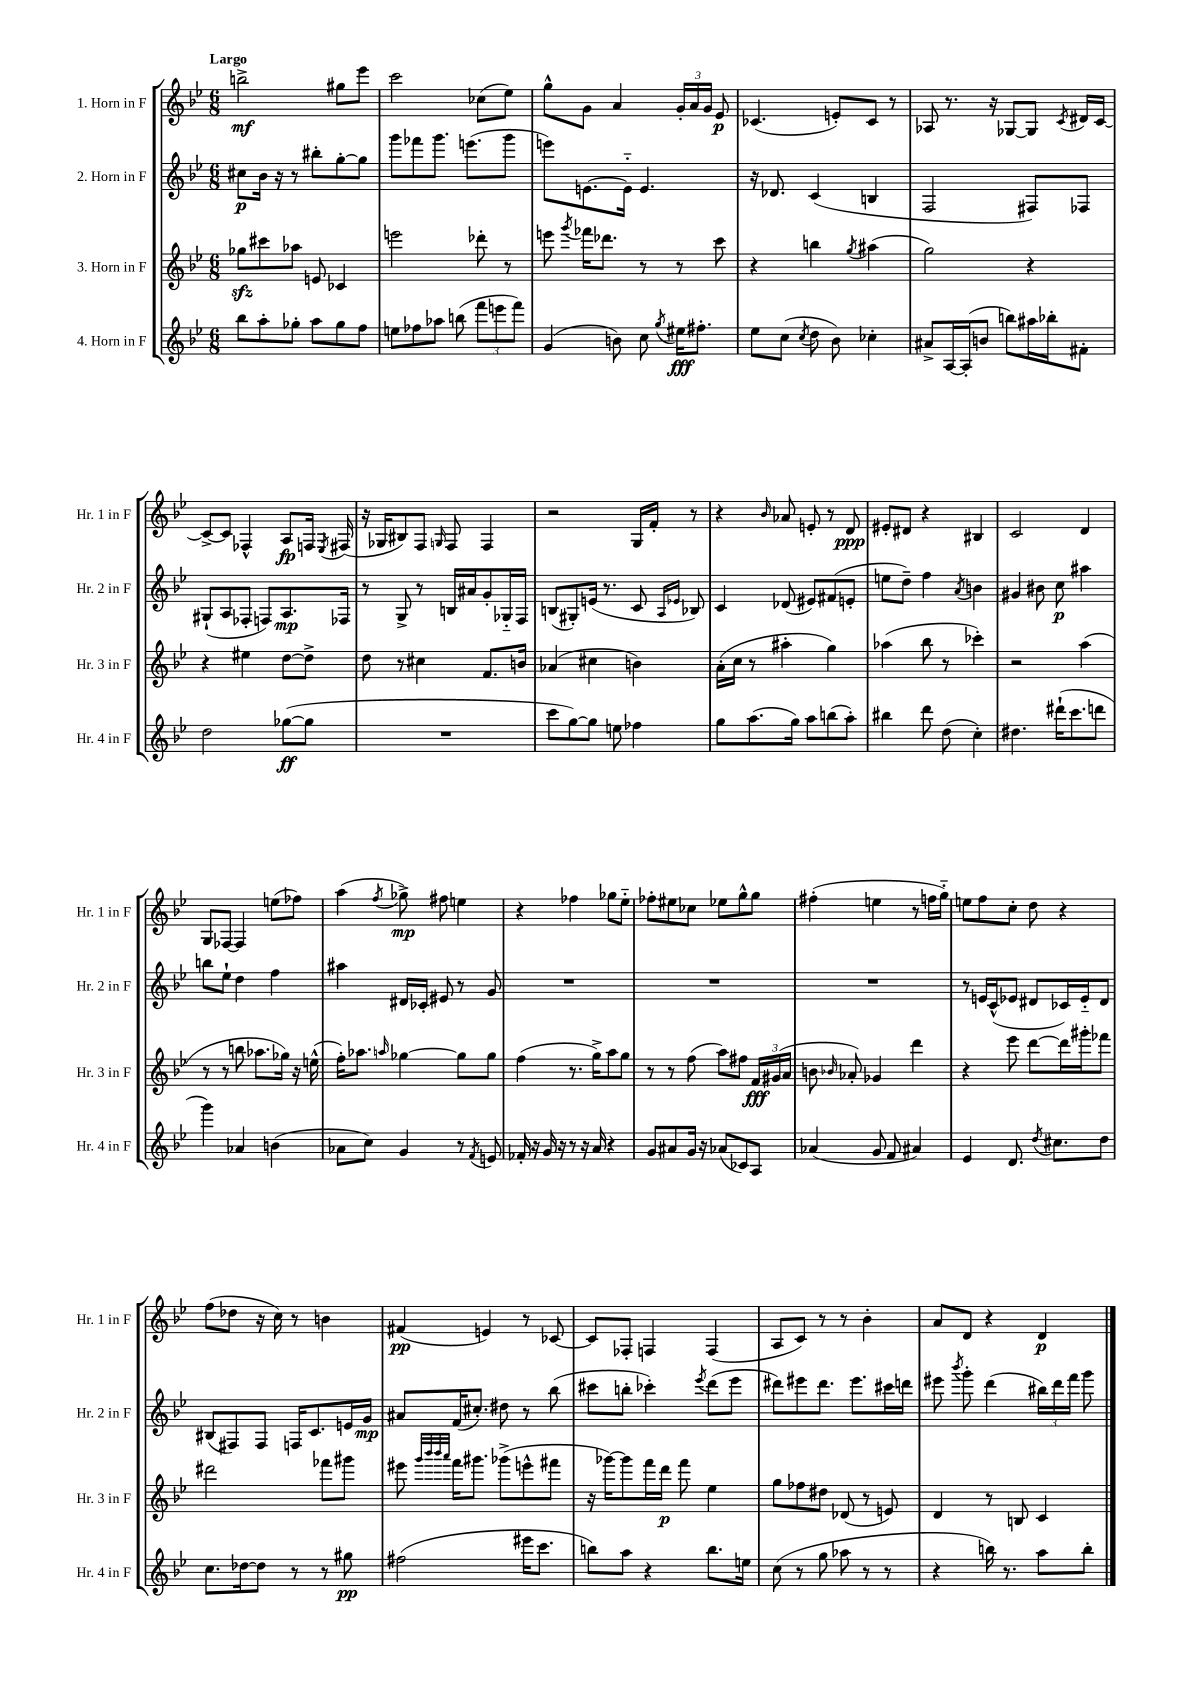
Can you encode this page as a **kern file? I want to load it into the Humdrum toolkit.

**kern	**kern	**kern	**kern
*staff4	*staff3	*staff2	*staff1
*clefG2	*clefG2	*clefG2	*clefG2
*k[b-e-]	*k[b-e-]	*k[b-e-]	*k[b-e-]
*M6/8	*M6/8	*M6/8	*M6/8
8bb-\L	8gg-\L	8cc#\L	2bb^\
8aa'\	8ccc#\	16b-\Jk	.
.	.	16r	.
8gg-'\J	8aa-\J	8r	.
8aa\L	8e/	8bb#'\L	.
8gg-\	4c-/	[8gg'\	8gg#\L
8ff\J	.	8gg\]J	8eee-\J
=	=	=	=
8ee\L	2eee\	8ggg\L	2ccc\
8ff-\	.	8fff-\	.
8aa-\J	.	8.ggg\J	.
(8bb\	.	.	.
.	.	(8.eee\L	.
12fff\L	8ddd-'\	.	(8cc-\L
12eee\	.	.	.
.	8r	8ggg\J	8ee-\J)
12fff\J)	.	.	.
=	=	=	=
(4g/	8eee\	8eee\L)	8gg^^\L
.	8qggg/	.	.
.	16fff-\LK	[8.e\	8g\J
.	8.ddd-\J	.	.
8b\)	.	.	4a/
.	.	16e'~\]Jk	.
8cc\	8r	4.e/	.
8qgg/	.	.	.
16ee#\LK	8r	.	24g'/LL
.	.	.	24a/
8.ff#'\J	.	.	.
.	.	.	24g/JJ
.	8ccc\	.	8e-/
=	=	=	=
8ee-\L	4r	16r	(4.c-/
.	.	8.d-/	.
(8cc\J	.	.	.
8qcc/	.	.	.
8dd\	4bb\	(4c/	.
8b-\)	.	.	8e'/L)
.	8qgg/	.	.
4cc-'\	(4aa#\	4B/	8c-/J
.	.	.	8r
=	=	=	=
8a#^/L	2gg\)	2F/	8A-/
[16A/L	.	.	8.r
(16A'/]J	.	.	.
8b/J	.	.	.
.	.	.	16r
8bb\L)	.	.	[8G-/L
16aa#\L	4r	8F#/L)	8G-/]J
16bb-'\J	.	.	.
.	.	.	8qc/
8f#'\J	.	8F-/J	16d#/LL
.	.	.	[16c/JJ
=	=	=	=
2dd\	4r	(8G#`/L	8c^/_L
.	.	8A/	8c/]J
.	4ee#\	8F-'/J	4F-^^/
.	.	8F/L)	.
([8gg-\L	[8dd\L	8.A/	8A/L
8gg-\]J	8dd^\]J	.	16F/Jk
.	.	.	8qE-/
.	.	16F-/Jk	(16F#/
=	=	=	=
2.r	8dd\	8r	16r
.	.	.	16G-/LK
.	8r	8G^/	8B#/)
.	4cc#\	8r	8F/J
.	.	.	16qqG/
.	.	16B/LL	8F/
.	.	16a#/J	.
.	8.f/L	8g'/	4F/
.	.	16G-'~/L	.
.	16b/Jk	16F/JJ	.
=	=	=	=
8ccc\L	(4a-/	(8B/L	2r
[8gg\)	.	8G#'/)	.
8gg\]J	4cc#\	(16e/Jk	.
.	.	8.r	.
8ee\	.	.	.
4ff-\	4b\)	8c/	16G/LL
.	.	.	16f'/JJ
.	.	16qqA/LL	.
.	.	16qqe-/JJ	.
.	.	8B-/)	8r
=	=	=	=
8gg\L	(16a'\LL	4c/	4r
.	16cc\JJ	.	.
(8.aa\	8r	.	.
.	.	.	16qqb-/
.	4aa#'\	(8d-/	8a-/
16gg\Jk)	.	.	.
8aa\L	.	8e#/L)	8e'/
(8bb\	4gg\)	(8f#/	8r
8aa'\J)	.	8e'/J	8d/
=	=	=	=
4bb#\	(4aa-\	8ee\L	8e#'/L
.	.	8dd~\J)	8d#/J
8ddd\	8bb-\	4ff\	4r
(8dd\	8r	.	.
.	.	8qa/	.
4cc'\)	4ccc-'\)	4b\	4B#/
=	=	=	=
4.dd#\	2r	4g#/	2c/
.	.	8b#\	.
(16ddd#`\LK	.	8cc\	.
8.ccc\	.	.	.
.	(4aa\	4aa#\	4d/
8ddd\J	.	.	.
=	=	=	=
4ggg\)	8r	8bb\L	8G/L
.	8r	8ee-`\J	[8F-/J
4a-/	8bb\	4dd\	4F-/]
.	8.aa-\L	.	.
(4b\	.	4ff\	(8ee\L
.	16gg-\Jk)	.	.
.	16r	.	8ff-\J)
.	(16ee^^\	.	.
=	=	=	=
8a-\L	16ff'\LK)	4aa#\	(4aa\
.	8.aa-\J	.	.
8cc\J)	.	.	.
.	16qqaa/	.	8qff/
4g/	[4gg-\	16d#/LL	8gg-^\)
.	.	16c-'/JJ	.
.	.	8e#/	8ff#\
8r	8gg-\]L	8r	4ee\
8qf/	.	.	.
8e/	8gg-\J	8g/	.
=	=	=	=
16f-'/	(4ff\	2.r	4r
16r	.	.	.
16g/	.	.	.
16r	.	.	.
8r	8.r	.	4ff-\
16r	.	.	.
16a/	16gg^\LK)	.	.
4r	8aa\	.	8gg-\L
.	8gg\J	.	8ee-'~\J
=	=	=	=
8g/L	8r	2.r	8ff-'\L
8a#/	8r	.	8ee#\
16g/Jk	(8ff\	.	8cc-\J
16r	.	.	.
(8a-/L	8aa\L)	.	8ee-\L
8c-/)	8ff#\J	.	8gg^^\
8A/J	24f/LL	.	8gg\J
.	(24g#/	.	.
.	24a/JJ	.	.
=	=	=	=
(4a-/	8b\	2.r	(4ff#'\
.	16qqb-/	.	.
.	8a-'/)	.	.
8g/	4g-/	.	4ee\
8f/	.	.	.
4a#/)	4ddd\	.	8r
.	.	.	16ff\LL
.	.	.	16gg'~\JJ)
=	=	=	=
4e-/	4r	8r	8ee\L
.	.	16e/LL	8ff\
.	.	(16c^^/J	.
8.d/	8eee-\	8e-/J	8cc'\J
.	[8ddd\L	8d#/L	8dd\
8qdd/	.	.	.
8.cc#\L	.	.	.
.	16ddd\]L	16c-/L)	4r
.	16ggg#'\J	16e-'~/J	.
8dd\J	8fff-\J	8d#/J	.
=	=	=	=
8.cc\L	2ddd#\	(8B#/L	(8ff\L
.	.	8F#/)	8dd-\J
[16dd-\k	.	.	.
8dd-\]J	.	8F#/J	16r
.	.	.	16cc\)
8r	.	16F/LK	8r
.	.	8.c/	.
8r	8fff-\L	.	4b\
8gg#\	8ggg#\J	16e/L	.
.	.	16g/JJ	.
=	=	=	=
(2ff#\	8eee#\	8a#/L	(4f#/
.	32qqggg/LLL	.	.
.	32qqbbb-/	.	.
.	32qqbbb-/	.	.
.	32qqaaa/JJJ	.	.
.	16fff\LK	(16f/K	.
.	8.ggg#\J	8.cc#'/J)	.
.	.	.	4e/)
.	(8ggg-^\L	8dd#\	.
16eee#\LK	8eee^^\	8r	8r
8.ccc\J	.	.	.
.	8fff#\J	(8bb-\	[8c-/
=	=	=	=
8bb\L)	16r	8ccc#\L	8c-/]L
.	[16ggg-\LK)	.	.
8aa\J	8ggg-\]	8bb'\J	8F-'/J
4r	16fff\L	4ccc-'\)	4F/
.	16ddd\JJ	.	.
.	8fff\	.	.
.	.	8qeee-/	.
8.bb\L	4ee-\	(8ddd\L	(4F/
.	.	8eee-\J	.
16ee\Jk	.	.	.
=	=	=	=
(8cc\	8gg\L	8ddd#\L)	8A/L
8r	8ff-\	8eee#\	8c/J)
8gg\	8dd#\J	8.ddd#\J	8r
8aa-\	(8d-/	.	8r
.	.	8.eee#\L	.
8r	8r	.	4b-'\
8r	8e/)	16ccc#\L	.
.	.	16ddd\JJ	.
=	=	=	=
4r	4d/	8eee#\	8a/L
.	.	8qbbb-/	.
.	.	8ggg'\	8d/J
16bb\)	8r	(4ddd\	4r
8.r	.	.	.
.	8B/	.	.
8aa\L	4c/	24bb#\LL)	4d/
.	.	24ddd\	.
.	.	24fff\JJ	.
8bb'\J	.	8ggg\	.
==	==	==	==
*-	*-	*-	*-
